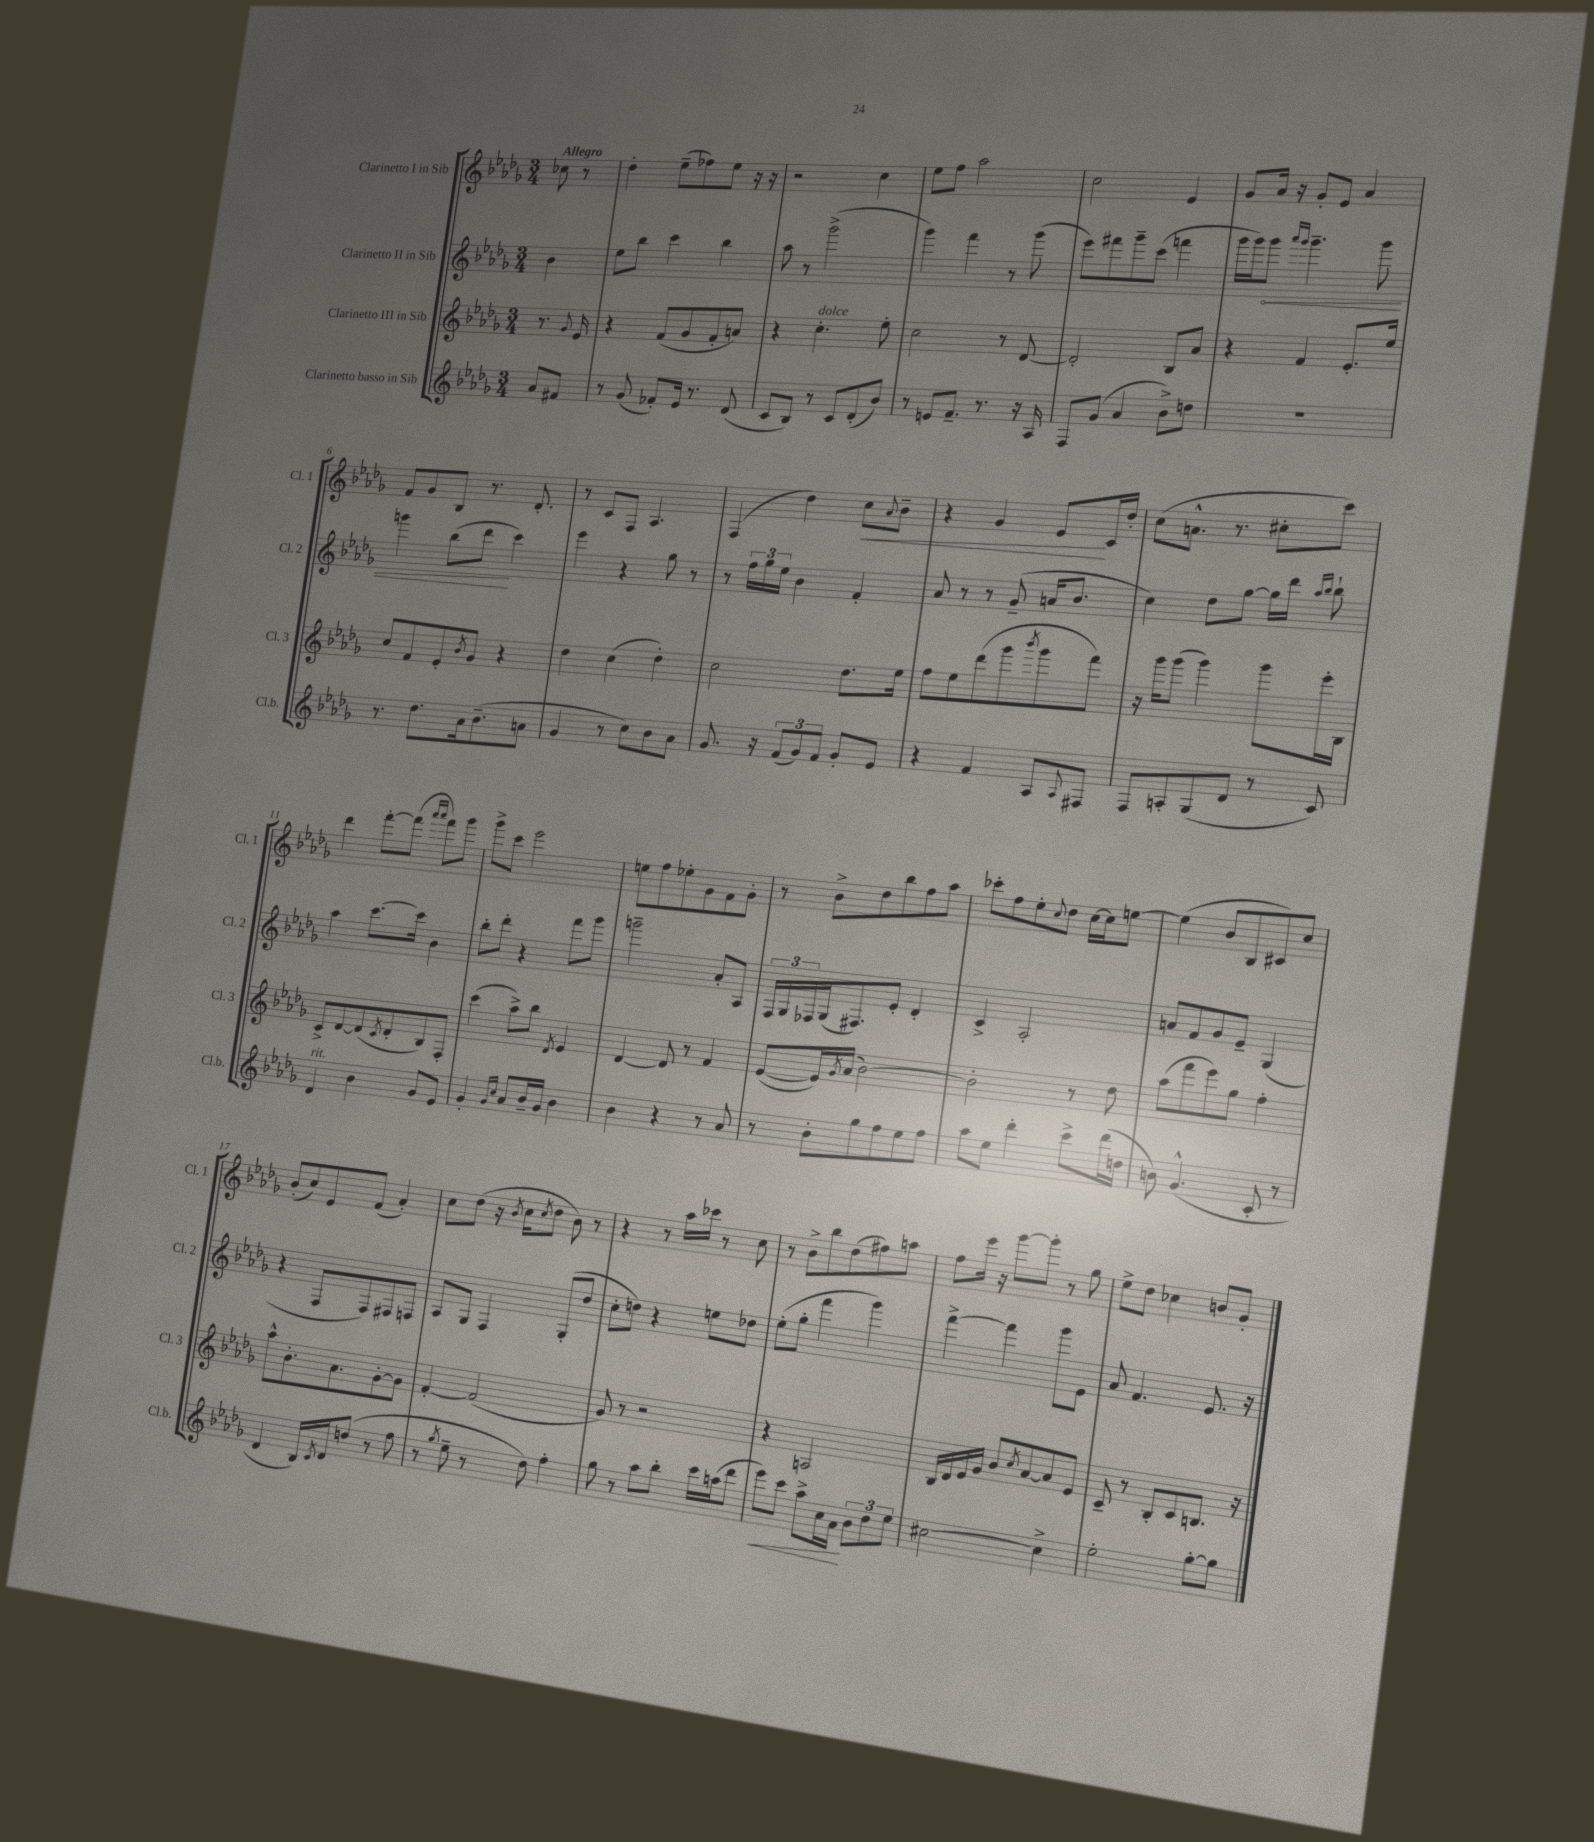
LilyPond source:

<<
\new StaffGroup <<
\new Staff = "s0" \with { instrumentName = "Clarinetto I in Sib" shortInstrumentName = "Cl. 1" } {
    \clef treble \key des \major \numericTimeSignature \time 3/4 \partial 4 \tempo "Allegro"
    ces''8 r8 |
    des''4-. ees''8--( fes''8) ees''8 r16 r16 |
    r2 c''4 |
    ees''8 f''8 aes''2 |
    c''2 ees'4 |
    ges'8 aes'16 r16 ges'8-. ees'8 aes'4 |
    f'8 ges'8 bes8 r8. des'8.-. |
    r8 c'8 f8 aes4. |
    f4( des''4) c''8\< \appoggiatura { aes'8 } bes'8-- |
    r4 ges'4 ees'8\! c'16 des''16-. |
    c''8( a'8.-^ r8. cis''8-. c'''8) |
    des'''4 f'''8~-. f'''8( \grace { aes'''16 aes'''16 } f'''8) ges'''8 |
    ges'''8-> c'''8 ees'''2 |
    e''8 f''8 ees''8-. ges'8 f'8 ges'8-. |
    r8 bes'8-> des''8 bes''8 f''8 aes''8 |
    ces'''8-. f''8 ees''8-. \appoggiatura { c''8 } des''8 c''16~ c''16 e''8~ |
    e''4( bes'8 bes8 cis'8) c''8 |
    bes'8-.( c''8) ees'8 f'8( aes'4-.) |
    c''8 des''8( r16 \acciaccatura { bes'8 } c''16 \acciaccatura { c''8 } des''8 bes'8) r8 |
    r4 r8 aes''16 ces'''16 r8 c''8 |
    r8 bes'8-> bes''8 des''8( fis''8) a''8 |
    f''8 ees'''16 r16 ges'''8~ ges'''8-. r8 ges''8 |
    ees''8-> des''8 ces''4 b'8 ges'8-. \bar "|." |
}
\new Staff = "s1" \with { instrumentName = "Clarinetto II in Sib" shortInstrumentName = "Cl. 2" } {
    \clef treble \key des \major \numericTimeSignature \time 3/4 \partial 4
    bes'4 |
    ees''8 bes''8 c'''4 bes''4 |
    aes''8 r8 ges'''2->( |
    ges'''4) f'''4 r8 ges'''8( |
    ees'''8) fis'''8 ges'''8-- c'''8( f'''4 |
    ges'''16 ges'''16) \once \override Hairpin.circled-tip = ##t ges'''8\< \grace { aes'''16 ges'''16 } ges'''4.-- ges'''8 |
    g'''4 bes''8( des'''8\! c'''4) |
    ees'''4 r4 ges''8 r8 |
    r8 \tuplet 3/2 { f''16 ges''16 ees''16 } bes'4 f'4-. |
    aes'8 r8 r8 ges'8--( a'16 bes'8. |
    c''4) des''8 ges''8~ ges''16 des'''16 \grace { aes''16 bes''16 } bes''8-! |
    aes''4 c'''8.~ c'''16 bes'4 |
    bes''8-. des'''8-. r4 f'''8 ges'''8 |
    g'''2-- aes'8-. aes8 |
    \tuplet 3/2 { f16 ges16 fes16 } ges16( fis8.) ees'8-. des'4-. |
    c'4-> aes2-. |
    a'8 f'8 ges'8 ees'8-- ges4( |
    r4 f8 f8) fis8 f8 |
    aes8 ges8 f4 ges8-.( des''8 |
    c''8-. d''8) r4 e''8 des''8 |
    ees''8-.( ges''8-. f'''4 ges'''4) |
    f'''4~-> f'''4 ges'''8 ees'8 |
    aes'8 f'4. ees'8. r16 \bar "|." |
}
\new Staff = "s2" \with { instrumentName = "Clarinetto III in Sib" shortInstrumentName = "Cl. 3" } {
    \clef treble \key des \major \numericTimeSignature \time 3/4 \partial 4
    r8. \appoggiatura { ges'8 } ees'16 |
    r4 f'8( ges'8 f'8-. a'8) |
    r4 c''4.-.^\markup { \italic "dolce" } ees''8-. |
    c''2 r8 des'8~ |
    des'2-. bes8 aes'8 |
    r4 f'4 ees'8.-. ees''16 |
    c''8 f'8 ees'8-. \acciaccatura { bes'8 } ges'8 r4 |
    des''4 c''4( des''4-.) |
    c''2 des''8. ees''16 |
    f''8 ees''8 des'''8( ges'''8 \acciaccatura { bes'''8 } ges'''8 f'''8) |
    r16 ges'''16 ges'''8( ges'''4) ges'''8 ees'''16-. bes16 |
    c'8-> des'8~ des'8( \acciaccatura { c'8 } des'8-. bes8) f8-. |
    c'''4( aes''8->) bes''8 \acciaccatura { des'8 } ees'4 |
    des'4~ des'8 r8 f'4 |
    ees'8~( ees'16) \acciaccatura { ges'8 } aes'16( bes'2~) |
    bes'2-. r8 des''8 |
    aes''8( f'''8 ees'''8) ges''8 f''4-. |
    aes''8-^ bes'8.-. aes'8. ges'8~-. ges'8 |
    f'4~-. f'2( |
    ges'8) r8 r2 |
    r4 a2 |
    bes16 des'16 ees'16 ges'16 bes'8 \acciaccatura { c''8 } aes'8~ aes'8 ees'8 |
    c'8-- r8 bes8-. c'8 b8. r16 \bar "|." |
}
\new Staff = "s3" \with { instrumentName = "Clarinetto basso in Sib" shortInstrumentName = "Cl.b." } {
    \clef treble \key des \major \numericTimeSignature \time 3/4 \partial 4
    aes'8 fis'8 |
    r8 ges'8( fes'8-.) ees'16 r8. des'8( |
    c'8 bes8) r8 c'8 des'8-.( bes'8) |
    r8 e'8 f'8.-- r8. r16 aes16 |
    f8 ges'8( aes'4 bes'8->) d''8 |
    R2. |
    r8. des''8. aes'16 bes'8.--( a'8 |
    ges'4 r8 c''8) bes'8 aes'8 |
    ges'8. r16 \tuplet 3/2 { f'8( ges'8) f'8 } ges'8-. ees'8 |
    r4 f'4 aes8 \appoggiatura { aes8 } fis8 |
    f8 a8-. ges8( des'8 r8 c'8) |
    des'4^\markup { \italic "rit." } bes'4 ges'8 ees'8 |
    ges'4-. \grace { ges'16 c''16 } aes'8 bes'16-- ges'16 bes'4 |
    bes'4 r4 r8 aes'8 |
    r8 bes'8-. ges''8 f''8 ees''8 f''8 |
    aes''8 ees''8 des'''4-. c'''8-> des'''16( d''16 |
    b'8) ges'4.-^( c'8-. r8 |
    des'4 bes16) \acciaccatura { c'8 } des'16 d''8( r8 f''8 |
    r8 \acciaccatura { ges''8 } ees''8-- r8 des''8) f''4-. |
    ges''8 r8 aes''8 bes''8-. c'''16 a''16( des'''8 |
    ees'''8\<) c'''8 aes''8-> c''16 aes'16\! \tuplet 3/2 { bes'8 des''8 ees''8 } |
    cis''2~ cis''4-> |
    ees''2-. ges''8~-. ges''8 \bar "|." |
}
>>
>>
